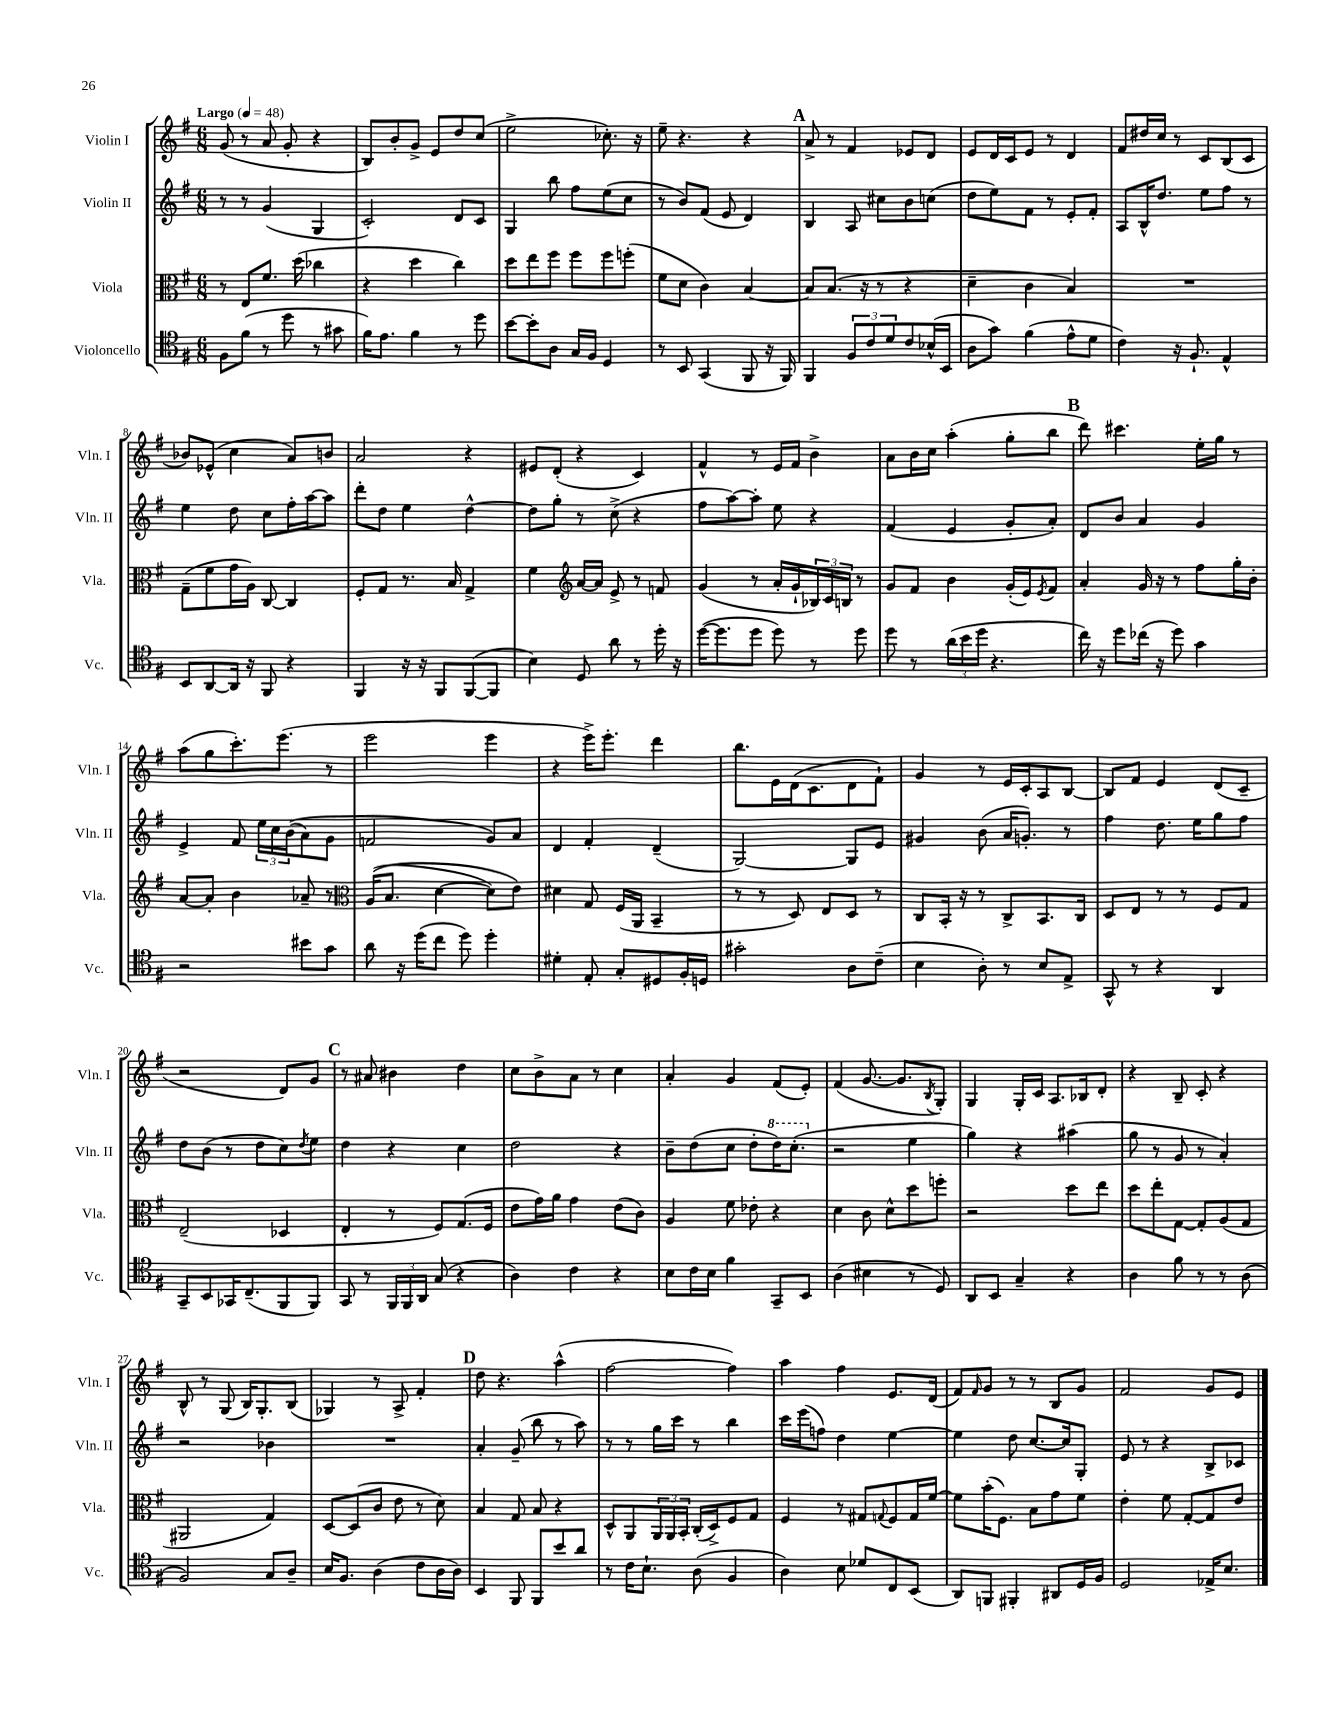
<<
\new StaffGroup <<
\new Staff = "s0" \with { instrumentName = "Violin I" shortInstrumentName = "Vln. I" } {
    \clef treble \key g \major \numericTimeSignature \time 6/8 \tempo "Largo" 4 = 48
    g'8( r8 a'8 g'8-. r4 |
    b8) b'8-. g'8-> e'8 d''8 c''8( |
    e''2-> ces''8.-.) r16 |
    e''8-- r4. r4 |
    \mark \markup { \bold "A" } a'8-> r8 fis'4 ees'8 d'8 |
    e'8 d'16 c'16 e'8 r8 d'4 |
    fis'8 dis''16 c''16 r8 c'8 b8( c'8 |
    bes'8) ees'8-^( c''4 a'8) b'8 |
    a'2 r4 |
    eis'8 d'8-.( r4 c'4) |
    fis'4-^ r8 e'16 fis'16 b'4-> |
    a'8 b'16 c''16 a''4-.( g''8-. b''8 |
    \mark \markup { \bold "B" } d'''8) cis'''4. e''16-. g''16 r8 |
    a''8( g''8 c'''8.-.) e'''8.( r8 |
    e'''2 e'''4 |
    r4 e'''16->) e'''8.-. d'''4 |
    b''8. e'16 d'16( c'8. d'8 fis'8-!) |
    g'4 r8 e'16 c'16-. a8 b8~ |
    b8 fis'8 e'4 d'8( c'8-- |
    r2 d'8) g'8 |
    \mark \markup { \bold "C" } r8 ais'8 bis'4 d''4 |
    c''8 b'8-> a'8 r8 c''4 |
    a'4-. g'4 fis'8( e'8-.) |
    fis'4( g'8.~ g'8. \acciaccatura { b8 } g8-.) |
    g4 g16-. c'16 a8. bes16 d'8-. |
    r4 b8-- c'8-. r4 |
    b8-^ r8 g8( b16) g8.-. b8( |
    ges4) r8 a8-> fis'4-. |
    \mark \markup { \bold "D" } d''8 r4. a''4-^( |
    fis''2~ fis''4) |
    a''4 fis''4 e'8. d'16( |
    fis'8) \grace { fis'16 } g'8 r8 r8 b8 g'8 |
    fis'2 g'8 e'8 \bar "|." |
}
\new Staff = "s1" \with { instrumentName = "Violin II" shortInstrumentName = "Vln. II" } {
    \clef treble \key g \major \numericTimeSignature \time 6/8
    r8 r8 g'4( g4 |
    c'2-.) d'8 c'8 |
    g4 b''8 fis''8 e''8( c''8 |
    r8 b'8) fis'8( e'8 d'4) |
    \mark \markup { \bold "A" } b4 a8 cis''8 b'8 c''8( |
    d''8 e''8) fis'8 r8 e'8-. fis'8-. |
    a8 b16-^ d''8. e''8 fis''8 r8 |
    e''4 d''8 c''8 fis''16-. a''16~ a''8 |
    d'''8-. d''8 e''4 d''4~-^ |
    d''8 g''8-. r8 c''8->( r4 |
    fis''8 a''8~) a''8-. e''8 r4 |
    fis'4( e'4 g'8-. a'8-.) |
    \mark \markup { \bold "B" } d'8 b'8 a'4 g'4 |
    e'4-> fis'8 \tuplet 3/2 { e''16 c''16 b'16(\( } a'8) g'8 |
    f'2 g'8\) a'8 |
    d'4 fis'4-. d'4--( |
    g2~) g8 e'8 |
    gis'4 b'8( a'16 g'8.-.) r8 |
    fis''4 d''8. e''16 g''8 fis''8 |
    d''8 b'8( r8 d''8 c''8) \acciaccatura { d''8 } e''8 |
    \mark \markup { \bold "C" } d''4 r4 c''4 |
    d''2 r4 |
    b'8-- d''8( c''8 d''8-. \ottava #1 d'''16) c'''8.-.( \ottava #0 |
    r2 e''4 |
    g''4) r4 ais''4( |
    g''8 r8 g'8 r8 a'4-.) |
    r2 bes'4 |
    R2. |
    \mark \markup { \bold "D" } a'4-. g'8--( b''8 r8 a''8) |
    r8 r8 g''16 c'''16 r8 b''4 |
    c'''16 e'''16( f''8) d''4 e''4~ |
    e''4 d''8 c''8.~ c''16 g8-. |
    e'8 r8 r4 b8-> ces'8 \bar "|." |
}
\new Staff = "s2" \with { instrumentName = "Viola" shortInstrumentName = "Vla." } {
    \clef alto \key g \major \numericTimeSignature \time 6/8
    r8 e8 fis'8. d''16( ces''4 |
    r4 d''4 c''4) |
    d''8 e''8 fis''8 fis''8 fis''8 f''8-.( |
    fis'8 d'8 c'4) b4~ |
    \mark \markup { \bold "A" } b8 b8.( r16 r8 r4 |
    d'4-- c'4 b4) |
    R2. |
    g8--( fis'8 g'16 a16) c8~ c4 |
    fis8-. g8 r8. b16 g4-> |
    fis'4 \clef treble a'16~ a'16 e'8-> r8 f'8 |
    g'4( r8 a'16-. g'16-! \tuplet 3/2 { bes16) c'16 b16 } r8 |
    g'8 fis'8 b'4 g'16-.( e'16) \acciaccatura { e'8 } fis'8 |
    \mark \markup { \bold "B" } a'4-. g'16 r16 r8 fis''8 g''16-. b'16-. |
    a'8~ a'8-. b'4 aes'8-- r8 |
    \clef alto a16(\( b8. d'4~ d'8) e'8\) |
    dis'4 g8 fis16( a,16 b,4-- |
    r8 r8 d8) e8 d8 r8 |
    c8 b,16-. r16 r8 c8-> b,8. c16 |
    d8 e8 r8 r8 fis8 g8 |
    e2--( des4 |
    \mark \markup { \bold "C" } e4-. r8 fis8) g8.( fis16 |
    e'8 g'16) a'16 g'4 e'8( c'8) |
    a4 fis'8 ees'8-. r4 |
    d'4 c'8 d'8-^ d''8 f''8-. |
    r2 d''8 e''8 |
    d''8 e''8-. g8~ g8-. a8( g8 |
    ais,2 g4) |
    d8~ d8( c'8 e'8 r8 d'8) |
    \mark \markup { \bold "D" } b4 g8 b8 r4 |
    d8-^ a,8 \tuplet 3/2 { a,16 a,16 b,16-. } c16-.( d16->) fis8 g8 |
    fis4 r8 gis8 \appoggiatura { g8 } fis8 g16 fis'16~ |
    fis'8 b'16-.( fis8.) b8 g'8 fis'8 |
    e'4-. fis'8 g8~-. g8 e'8 \bar "|." |
}
\new Staff = "s3" \with { instrumentName = "Violoncello" shortInstrumentName = "Vc." } {
    \clef tenor \key g \major \numericTimeSignature \time 6/8
    fis8 fis'8( r8 d''8 r8 gis'8 |
    fis'16) e'8. fis'4 r8 d''8 |
    b'8~ b'8-. a8 g16 fis16 d4 |
    r8 b,8 g,4( fis,8 r16 fis,16) |
    \mark \markup { \bold "A" } fis,4 \tuplet 3/2 { fis8 c'8 d'8 } c'8 bes16-^( b,16 |
    a8 g'8) fis'4( e'8-^ d'8 |
    c'4) r16 fis8.-! e4-^ |
    b,8 a,8~ a,16 r16 fis,8 r4 |
    fis,4 r16 r16 fis,8 fis,8~( fis,8 |
    b4) d8 a'8 r8 d''16-. r16 |
    d''16~( d''8. d''8 d''8) r8 d''8 |
    d''8 r8 \tuplet 3/2 { a'16( b'16 d''16 } r4. |
    \mark \markup { \bold "B" } c''16) r16 d''8 ces''16( r16 d''8) g'4 |
    r2 bis'8 g'8 |
    a'8 r16 d''16( c''8 d''8) d''4-. |
    dis'4-. e8-. g8-. dis8 fis16-. d16 |
    gis'2-. a8 c'8--( |
    b4 a8-.) r8 b8 e8-> |
    g,8-^ r8 r4 a,4 |
    g,8-- b,8 ges,16 c8.--( fis,8 fis,8) |
    \mark \markup { \bold "C" } g,8 r8 \tuplet 3/2 { fis,16 fis,16 a,16 } g8( r4 |
    a4) c'4 r4 |
    b8 c'16 b16 fis'4 g,8-- b,8 |
    a4( bis4 r8 d8) |
    a,8 b,8 g4-- r4 |
    a4 fis'8 r8 r8 a8( |
    fis2) g8 a8-- |
    b16 fis8. a4( c'8 a16 a16) |
    \mark \markup { \bold "D" } b,4 fis,8 fis,8 b'8 a'8 |
    r8 c'16 b8.-! a8( fis4 |
    a4) b8 des'8 c8 b,8( |
    a,8) f,8 fis,4-. ais,8 d16 fis16 |
    d2 ees16-> b8. \bar "|." |
}
>>
>>
